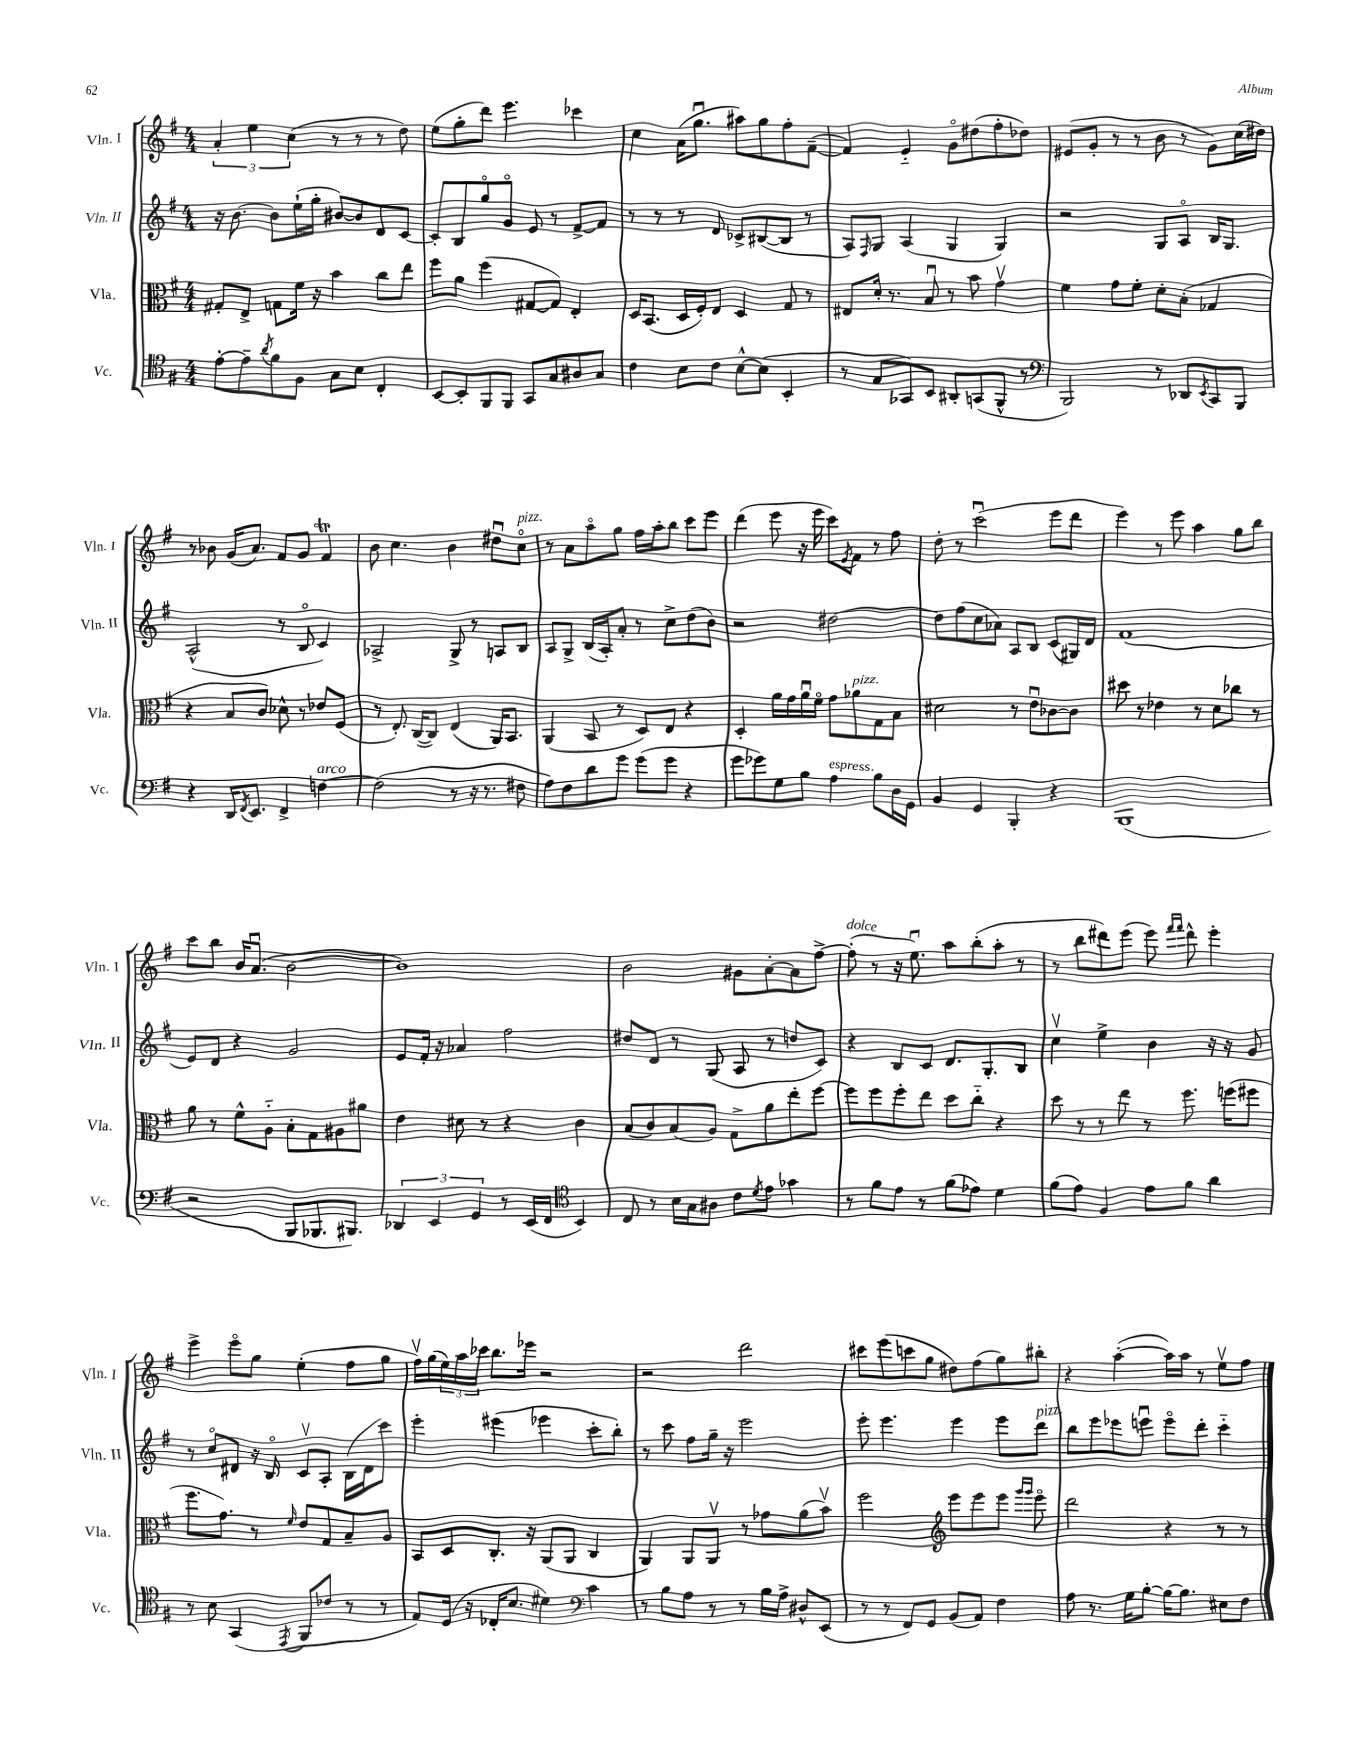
<<
\new StaffGroup <<
\new Staff = "s0" \with { instrumentName = "Vln. I" shortInstrumentName = "Vln. I" } {
    \clef treble \key g \major \numericTimeSignature \time 4/4
    \tuplet 3/2 { a'4-. e''4 c''4( } r8 r8 r8 d''8) |
    e''8( g''8-. d'''8) e'''4. ces'''4 |
    c''4 a'16( g''8.\downbow ais''8) g''8 fis''8-. fis'8~--( |
    fis'4) e'4-_ g'8\flageolet dis''8( fis''8-. des''8) |
    eis'8( g'8-. r8 r8 b'8 r8 g'8) c''16( dis''16) |
    r8 bes'8 g'16( a'8.) fis'8 g'8 fis'4\trill |
    b'8 c''4. b'4 dis''8\downbow c''8\flageolet^\markup { \italic "pizz." } |
    r8 a'8 a''8\flageolet g''8 fis''16 a''16-. b''8 c'''8 e'''8 |
    d'''4( e'''8 r16 e'''16 c'''8) \acciaccatura { e'8 } fis'8 r8 fis''8 |
    d''8-. r8 c'''2\downbow( e'''8 d'''8 |
    e'''4) r8 e'''8 a''4 g''8 b''8 |
    c'''8 b''8 b'16 a'8.\downbow( b'2~ |
    b'1) |
    b'2 gis'8 a'8~-. a'8 fis''8~-> |
    fis''8-.^\markup { \italic "dolce" }( r8 r16 e''8.\downbow) a''8 b''8-.( a''8-. r8 |
    r8 b''8 dis'''8) e'''8( e'''8) \grace { fis'''16 fis'''16 } dis'''8-^ e'''4-. |
    e'''4-> e'''8\flageolet g''8 e''4-.( fis''8 g''8 |
    fis''16\upbow) g''16( \tuplet 3/2 { e''16) a''16 ces'''16 } b''8. ees'''16 r2 |
    r2 d'''2 |
    cis'''8 e'''8( c'''8 g''8 dis''8) fis''8( g''8) bis''8-. |
    r4 a''4~-.( a''16) a''16 r8 e''8\upbow fis''8 \bar "|." |
}
\new Staff = "s1" \with { instrumentName = "Vln. II" shortInstrumentName = "Vln. II" } {
    \clef treble \key g \major \numericTimeSignature \time 4/4
    r16 b'8.~ b'8 e''16-!( g''16-. bis'8~) bis'8 d'8 c'8~ |
    c'8-. b8 g''8\flageolet g'8\flageolet e'8 r8 fis'8~-> fis'8 |
    r8 r8 r8 d'8 ces'8-> bis8~( bis8 r8 |
    a8) \grace { fis16 } g8 a4( g4 g4) |
    r2 g8 a8\flageolet b16 g8. |
    a2-^( r8 b8\flageolet c'4) |
    aes2-> g8-> r8 a8 b8 |
    a8 g8-> b16( a16-.) a'8-. r8 c''8-> d''8( b'8) |
    r2 dis''2~ |
    dis''8 fis''8( c''8 aes'8) a8 b8 c'8( gis16) d'16 |
    fis'1( |
    e'8) d'8 r4 g'2 |
    e'8 fis'16-. r16 aes'4 fis''2 |
    dis''8 d'8 r8 g8( a8 r8 d''8 c'8) |
    r4 b8 c'8 d'8. g8.-. b8 |
    c''4\upbow e''4-> b'4 r16 r16 g'8 |
    r8 c''8\flageolet dis'8 r16 b16\flageolet c'8\upbow a8-. b16( dis'16 c'''8) |
    e'''4-. eis'''4( ees'''4 c'''8-. b''8-.) |
    r8 c'''8 fis''8 g''16-- r16 e'''2 |
    e'''8-. e'''4. e'''4 e'''8 d'''8^\markup { \italic "pizz." } |
    b''8 e'''8 ees'''8 e'''8\downbow e'''8\flageolet d'''8-. c'''4-_ \bar "|." |
}
\new Staff = "s2" \with { instrumentName = "Vla." shortInstrumentName = "Vla." } {
    \clef alto \key g \major \numericTimeSignature \time 4/4
    gis8-. e8-> g8 fis'16 r16 b'4 c''8 e''8 |
    fis''8 a'8 fis''4( gis8~ gis8) e4-. |
    d16 b,8.( d16 fis16-.) e8 d4 g8 r8 |
    eis8 d'16-. r8. b8\downbow r8 b'8 g'4\upbow |
    fis'4 g'8 fis'8-. d'8-. b8-.( ges4 |
    r4 b8 c'8) des'8-^ r8 ees'8 fis8( |
    r8 e8.-.) c16~( c8) e4( a,16) b,8. |
    a,4( b,8 r8 d8) e8 r4 |
    d4-. a'16 g'16 a'16\downbow fis'16\flageolet g'8 aes'8^\markup { \italic "pizz." } g8 b8 |
    dis'2 r8 e'8\downbow ces'8~ ces'8 |
    dis''8 r8 ees'4 r8 d'8 ces''8 r8 |
    a'8 r8 fis'8-^ a8-_ b8-. g8 ais8 ais'8 |
    e'4 dis'8 r8 r4 c'4 |
    b8( c'8) b8( a8) g8-> a'8 e''8-. fis''8~ |
    fis''8 fis''8 fis''8-. e''8 d''8 c''8-_ r4 |
    d''8 r8 r8 e''8 r8 fis''8. f''16( fis''8 |
    fis''8. g'8.) r8 \grace { fis'16 } e'8 g8 b8-- a8 |
    b,8 d8 c8.-. r16 a,8( a,8 c4 |
    a,4) a,8 a,8\upbow r8 ges'8 a'8( b'8\upbow) |
    fis''2 \clef treble e'''8 e'''8 e'''8 \grace { g'''16 g'''16 } e'''8\flageolet |
    d'''2 r4 r8 r8 \bar "|." |
}
\new Staff = "s3" \with { instrumentName = "Vc." shortInstrumentName = "Vc." } {
    \clef tenor \key g \major \numericTimeSignature \time 4/4
    e'8~-. e'8-- \acciaccatura { a'8 } fis'8 fis8 g8 b8 c4-. |
    b,8~ b,8-. fis,8 fis,8 g,8 g8 ais8 g8 |
    c'4 b8 c'8 b8~-^ b8( b,4-. |
    r8 g8 ges,8) b,8 ais,8-. g,8( fis,8-^ r8 |
    \clef bass b,,2) r8 des,8 \acciaccatura { e,8 } c,8 b,,8 |
    r4 d,16 \acciaccatura { fis,8 } e,8. fis,4-> f4~^\markup { \italic "arco" } |
    f2( r8 r16 r8. fis8 |
    a8) fis8 d'8 g'8 g'8( g'8 r4 |
    g'8 ges'8) g8 b8 a4^\markup { \italic "espress." } b8 d16 g,16 |
    b,4 g,4 b,,4-. r4 |
    b,,1( |
    r2 b,,8 bes,,8. bis,,8.) |
    \tuplet 3/2 { des,4 e,4 g,4 } r8 e,16( fis,16 \clef tenor b,4) |
    c8 r8 b16 g16 ais8 c'8 \acciaccatura { d'8 } e'8 ges'4 |
    r8 fis'8 e'8 r8 fis'8( ees'8) d'4 |
    fis'8( e'8) fis4 e'8 fis'8 a'4 |
    r8 b8 g,4( \acciaccatura { e,8 } fis,8 ces'8 r8 r8 |
    e8) d16( r16 ces16-. b8. dis'4) \clef bass c'4 |
    r8 b8 a8 r8 r8 b16 a16-> dis8-^ e,8( |
    r8 r8 fis,8) g,8 b,8( a,8) fis4 |
    a8 r8. g16 b8~-. b16~ b8. eis8 fis8 \bar "|." |
}
>>
>>
\layout { \context { \Score \remove "Bar_number_engraver" } }
